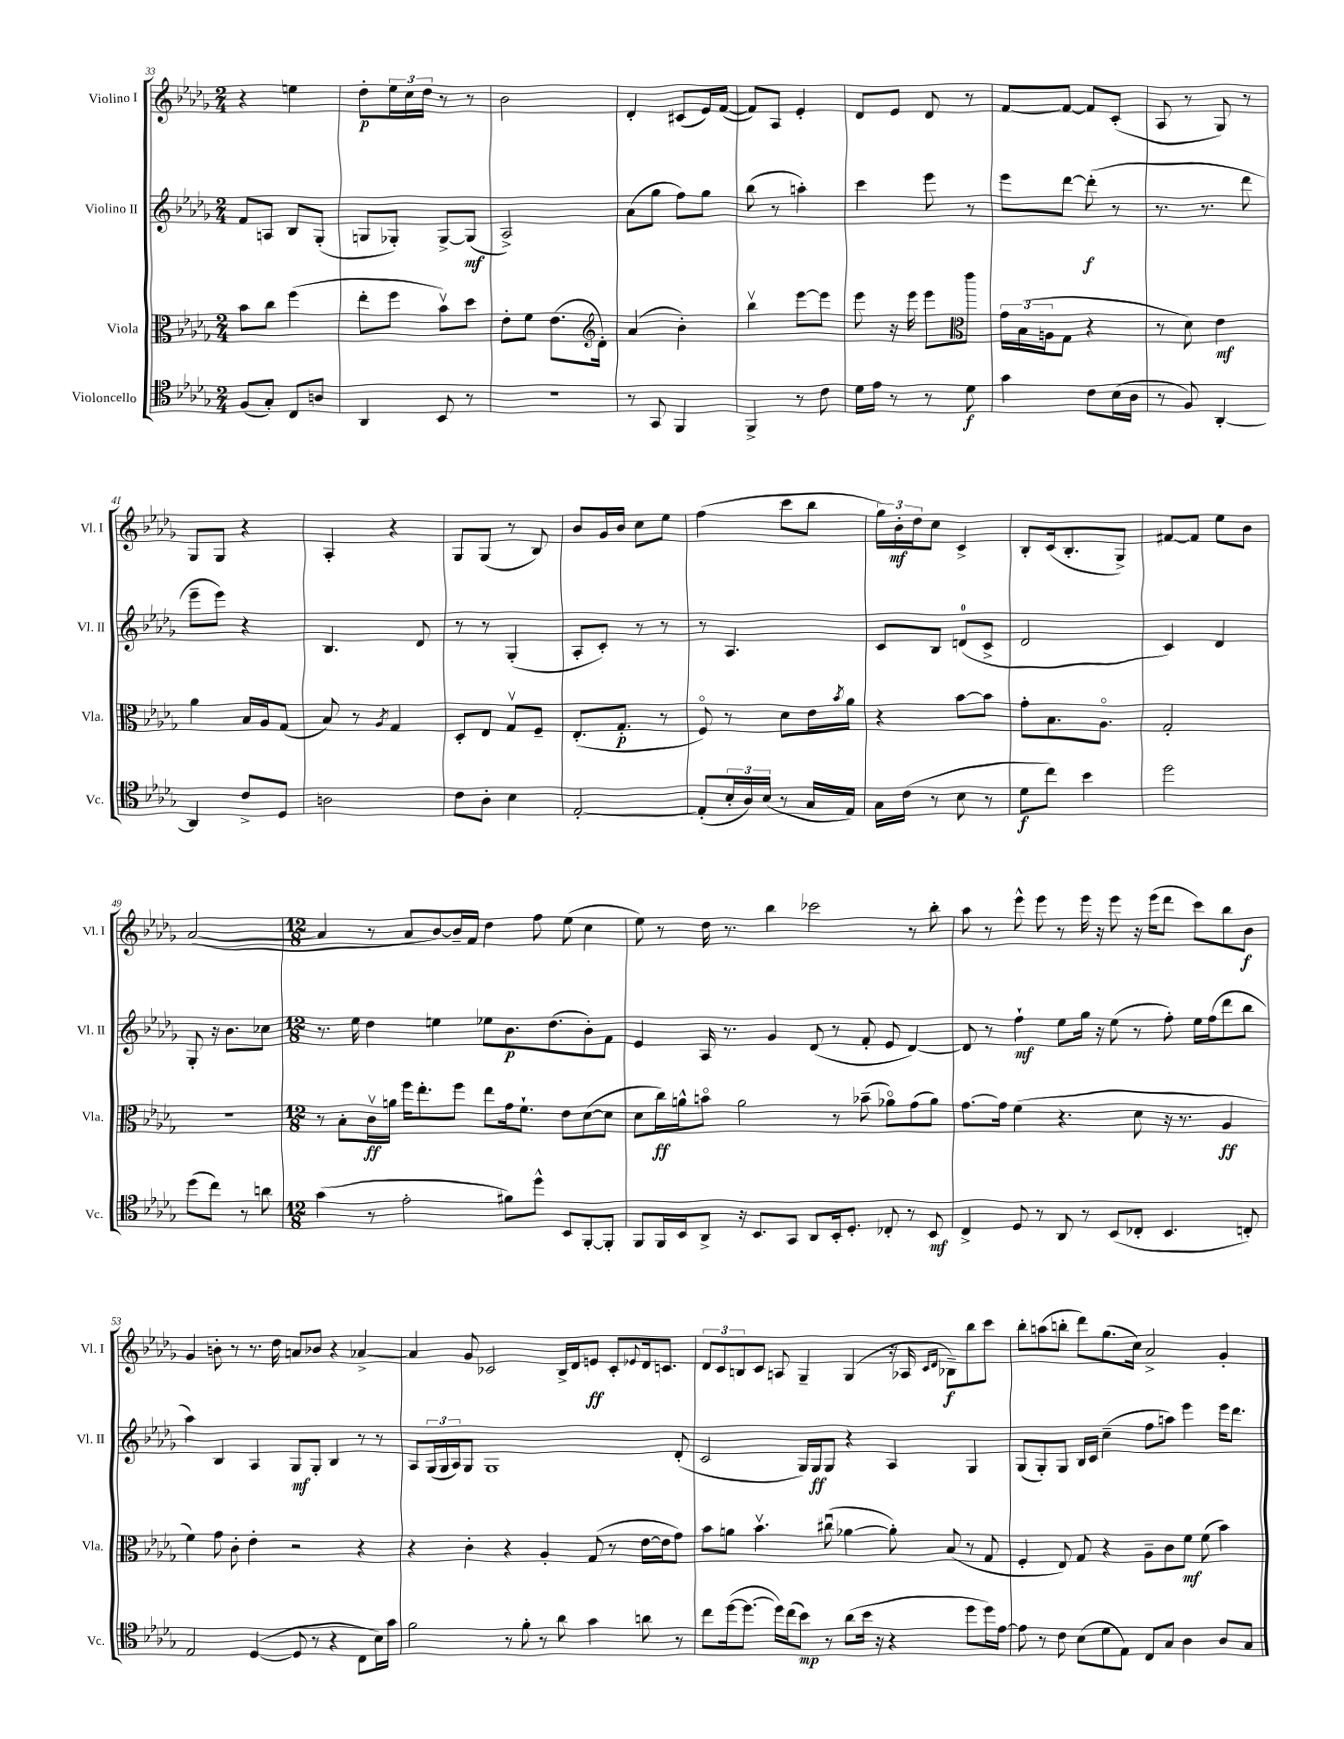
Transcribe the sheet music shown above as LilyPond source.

<<
\new StaffGroup <<
\new Staff = "s0" \with { instrumentName = "Violino I" shortInstrumentName = "Vl. I" } {
    \clef treble \key des \major \numericTimeSignature \time 2/4
    r4 e''4 |
    des''8-.\p \tuplet 3/2 { ees''16 c''16 des''16 } r8 r8 |
    bes'2 |
    des'4-. cis'8( ees'16) f'16~( |
    f'8) aes8 ees'4-. |
    des'8 ees'8 des'8 r8 |
    f'8~ f'8~ f'8 c'8-.( |
    aes8 r8 ges8) r8 |
    ges8 ges8 r4 |
    aes4-. r4 |
    ges8 ges8( r8 bes8) |
    bes'8 ges'16 bes'16 c''8 ees''8 |
    f''4( c'''8 bes''8 |
    \tuplet 3/2 { ges''16) bes'16-.\mf des''16 } c''8 c'4-> |
    bes8-. c'16( bes8.-. ges8->) |
    fis'8~ fis'8 ees''8 bes'8 |
    aes'2~( |
    \numericTimeSignature \time 12/8 aes'4 r8 aes'8 bes'8~) bes'16-- f'16 des''4 f''8 ees''8( c''4 |
    ees''8) r8 des''16 r8. bes''4 ces'''2 r8 bes''8-. |
    aes''8 r8 ees'''8-^ ees'''8 r8 ees'''16 r16 ees'''8 r16 ees'''16( des'''8 c'''8) bes''8 bes'8\f |
    ges'4 b'8-. r8 r8. des''16 a'8 bes'8 r4 aes'4~-> |
    aes'4 ges'8 ces'2 bes16-> des'16 e'8\ff ces'8-. \appoggiatura { ees'8 } des'16 c'8. |
    \tuplet 3/2 { des'8 c'8 b8 } c'8 a8 ges4-- ges4( r16 aes16 \grace { c'16 des'16 } bes8--\f) bes''8 c'''8 |
    bes''8-. a''8( b''8-. des'''8) ges''8.( c''16) aes'2-> ges'4-. \bar "|." |
}
\new Staff = "s1" \with { instrumentName = "Violino II" shortInstrumentName = "Vl. II" } {
    \clef treble \key des \major \numericTimeSignature \time 2/4
    f'8 a8 bes8 ges8-.( |
    g8 ges8-.) ges8~-> ges8\mf( |
    aes2->) |
    aes'8( ges''8 f''8) ges''8 |
    bes''8( r8 a''4-.) |
    c'''4 ees'''8 r8 |
    ees'''8 des'''8~ des'''8-.\f( r8 |
    r8. r8. des'''8 |
    ees'''8-- ees'''8) r4 |
    bes4. des'8 |
    r8 r8 ges4-.( |
    aes8-. c'8-.) r8 r8 |
    r8 aes4. |
    c'8 bes8 d'8-0( c'8-> |
    des'2 |
    c'4) des'4 |
    ges8-. r16 bes'8. ces''8 |
    \numericTimeSignature \time 12/8 r8. ees''16 des''4 e''4 ees''8 bes'8.\p des''8.( bes'8-.) f'8 |
    ees'4 aes16 r8. ges'4 des'8( r8 f'8-. ees'8 des'4~) |
    des'8 r8 f''4-!\mf ees''8 ges''16 r16 ees''8( r8 f''8-.) ees''16 f''16( des'''8 bes''8 |
    aes''4) bes4 aes4 ges8\mf ges8-. bes4 r8 r8 |
    aes8 \tuplet 3/2 { ges16( ges16 aes16) } ges8 ges1 des'8-.( |
    c'2 ges16) ges16\ff ges8 r4 aes4 ges4 |
    ges8( ges8-.) ges8 bes16 c'16 c''4--( f''8 a''8) ees'''4 ees'''16 des'''8. \bar "|." |
}
\new Staff = "s2" \with { instrumentName = "Viola" shortInstrumentName = "Vla." } {
    \clef alto \key des \major \numericTimeSignature \time 2/4
    bes'8 c''8 f''4( |
    ees''8-. f''8 bes'8\upbow) des''8 |
    ees'8-. f'8 ees'8.( des'16-.) |
    \clef treble aes'4( bes'4-.) |
    bes''4\upbow ees'''8~ ees'''8 |
    ees'''8 r16 ees'''16 ees'''8 ees'''8 |
    \clef alto \tuplet 3/2 { ges'16 bes16( a16 } ges8 r4 |
    r8 des'8) ees'4\mf |
    aes'4 bes16 aes16 ges8( |
    bes8) r8 \acciaccatura { aes8 } ges4 |
    des8-. ees8 ges8\upbow f8-- |
    ees8.-.( ges8.-.\p r8 |
    f8\flageolet) r8 des'8 ees'16 \acciaccatura { bes'8 } aes'16 |
    r4 bes'8~ bes'8 |
    ges'8-. bes8. aes8.\flageolet |
    ges2-. |
    R2 |
    \numericTimeSignature \time 12/8 r8 bes8-. c'16\upbow\ff a'16 f''16 ees''8.-. f''8 ees''8 ges'16 f'8.-! ees'8 des'8~( des'8 |
    des'8 c''16\ff) a'16-^ b'8\flageolet a'2 r8 bes'8--( aes'8\flageolet) ges'8( aes'8) |
    ges'8.~ ges'16 f'4( r4. des'8 r16 r8. aes4\ff |
    f'4) ges'8 c'8-. ees'4-. r2 r4 |
    r4 c'4-. r4 aes4-. ges8( r8 ees'16~ ees'16 ges'8) |
    bes'8 a'8 bes'4.\upbow cis''8\downbow( aes'4~ aes'8-.) bes8( r8 ges8 |
    f4-. ees8) ges8 r4 aes8-- c'8 f'8\mf f'8( bes'4) \bar "|." |
}
\new Staff = "s3" \with { instrumentName = "Violoncello" shortInstrumentName = "Vc." } {
    \clef tenor \key des \major \numericTimeSignature \time 2/4
    f8( ges8-.) c8 a8 |
    aes,4 bes,8 r8 |
    R2 |
    r8 ges,8 f,4 |
    f,4-> r8 c'8 |
    des'16 ees'16 r8 r8 des'8\f |
    ges'4 c'8 bes16( aes16 |
    r8 f8) aes,4~-. |
    aes,4 c'8-> des8 |
    a2 |
    c'8 aes8-. bes4 |
    ees2~-. |
    ees8-.( \tuplet 3/2 { bes16-. aes16) bes16( } r8 ges16 ees16) |
    ges16 c'16( r8 bes8 r8 |
    des'8\f c''8) bes'4 |
    des''2 |
    des''8( c''8) r8 a'8 |
    \numericTimeSignature \time 12/8 ges'4( r8 ees'2-. fis'8) des''8-^ bes,8 f,8~-. f,8-. |
    f,8 f,16 bes,16 aes,8-> r16 bes,8. ges,8 aes,8 bes,16-. des8.-. ces8-. r8 bes,8\mf |
    c4-> des8 r8 aes,8 r8 bes,8( ces8-. bes,4. c8-.) |
    ees2 des4~( des8 r8 r4 c8 bes16) ges'16 |
    f'2 r8 f'8-. r8 aes'8 ges'4 a'8 r8 |
    c''8 des''16~( des''8.~ des''16) c''16( bes'8\mp) r8 aes'8( bes'16 r16 r4 des''8 des''16) ees'16~ |
    ees'8 r8 c'8 bes8( des'8 ees8) c8 ges8 aes4 aes8 ges8 \bar "|." |
}
>>
>>
\layout { \context { \Score currentBarNumber = #33 } }
